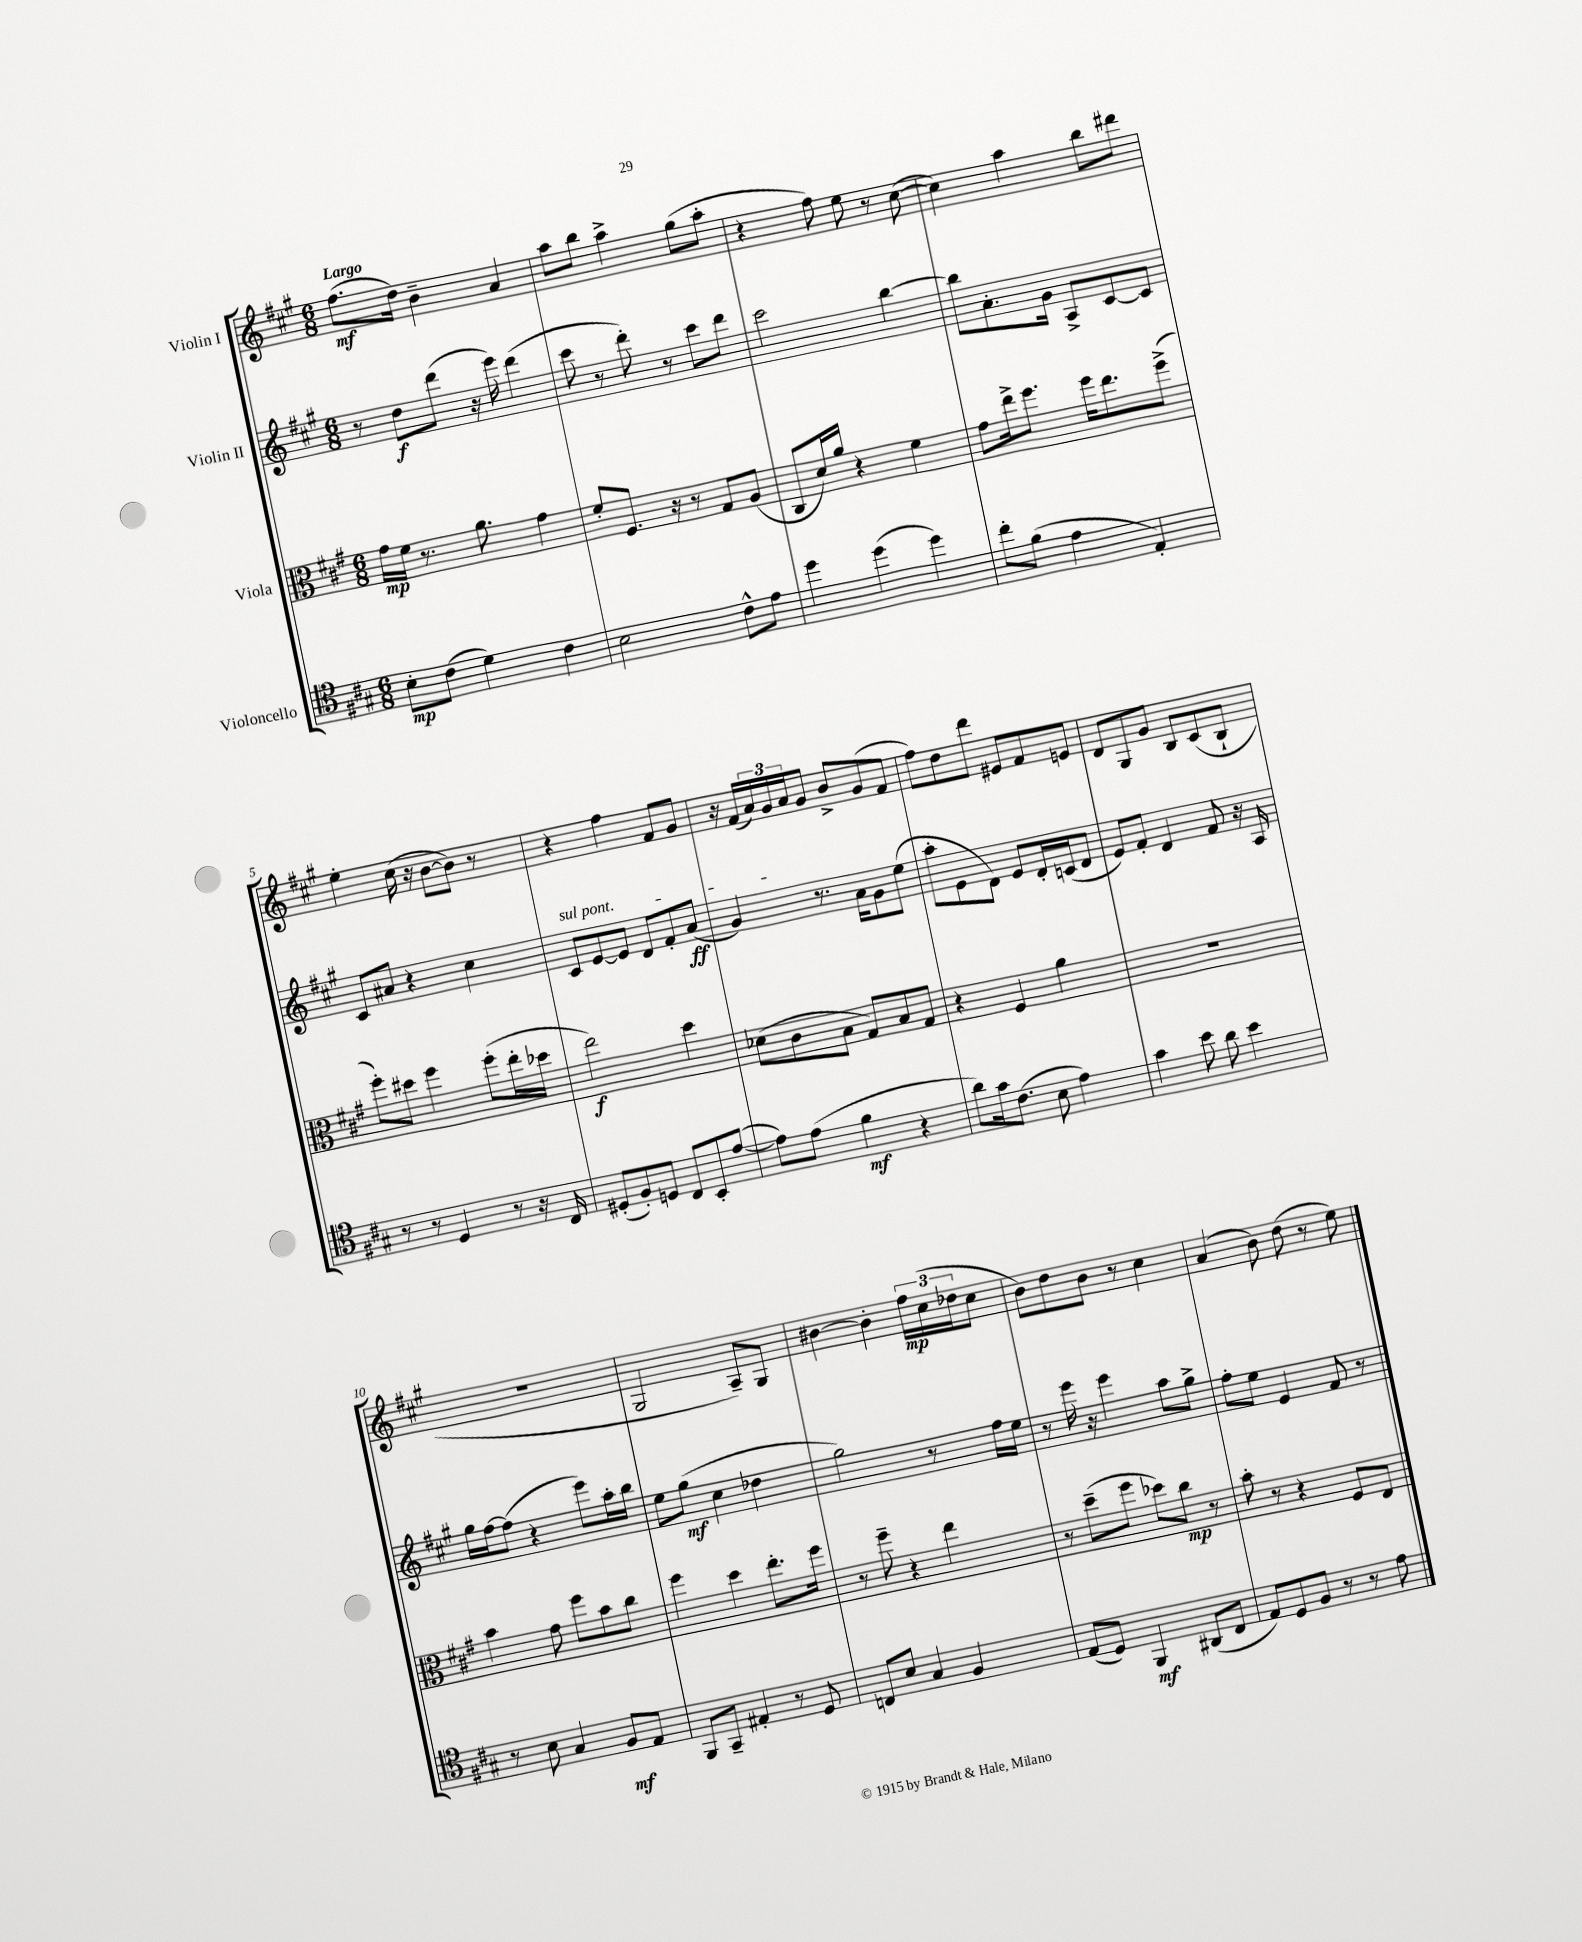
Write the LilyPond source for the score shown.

<<
\new StaffGroup <<
\new Staff = "s0" \with { instrumentName = "Violin I" } {
    \clef treble \key a \major \numericTimeSignature \time 6/8 \tempo "Largo"
    fis''8.\mf( d''16) b'4-- a'4 |
    a''8 b''8 a''4-> gis''8( a''8-. |
    r4 fis''8) e''8 r8 cis''8~( |
    cis''4) a''4 b''8 dis'''8 |
    e''4-. cis''16( r16 b'8~ b'8) r8 |
    r4 fis''4 fis'8 gis'8 |
    r16 fis'16( \tuplet 3/2 { a'16) gis'16 a'16 } gis'8 b'8-> gis'8( fis'8 |
    fis''8) d''8 d'''8 eis'8 fis'8 e'8 |
    d'8 gis8 gis'8 b8 cis'8( b8-! |
    R2. |
    gis2 a8--) gis8 |
    bis'4~ bis'4-. \tuplet 3/2 { fis''16\mp cis''16( des''16 } cis''8 |
    b'8) d''8 b'8 r8 cis''4 |
    a'4( b'8) d''8( r8 e''8) \bar "|." |
}
\new Staff = "s1" \with { instrumentName = "Violin II" } {
    \clef treble \key a \major \numericTimeSignature \time 6/8
    r8 d''8\f d'''8( r16 e'''16) d'''4( |
    cis'''8 r8 d'''8-.) r8 cis'''8 d'''8 |
    cis'''2 b''4~ |
    b''8 a'8.-. gis'16 a8-> cis'8~ cis'8 |
    cis'8 ais'8 r4 cis''4 |
    \once \override TextSpanner.bound-details.left.text = \markup { \italic "sul pont." } cis'8\startTextSpan e'8~ e'8 d'8 fis'8-. a'8\ff( |
    gis'4\stopTextSpan) r8. a'16 gis'8 e''8( |
    a''8-. e'8 d'8) e'8 d'16-. c'16( d'8 |
    e'8) fis'8-. d'4 fis'8 r16 a16 |
    gis''16 fis''16~ fis''8( r4 e'''8) a''16-. b''16 |
    e''8 gis''8\mf( cis''4 des''4 |
    gis''2) r8 fis''16 e''16 |
    r8 e'''16 r16 e'''4 a''8 gis''8-> |
    fis''8-. e''8 e'4 fis'8 r8 \bar "|." |
}
\new Staff = "s2" \with { instrumentName = "Viola" } {
    \clef alto \key a \major \numericTimeSignature \time 6/8
    gis'16\mp fis'16 r8. a'8. gis'4 |
    fis'8-. fis8. r16 r8 gis8 a8( |
    cis8 d'16) a'16 r4 fis'4 |
    gis'8 e''16-> fis''8. fis''16 e''8. fis''8->( |
    fis''8-.) dis''8 fis''4 fis''8-.( e''16-. des''16 |
    e''2\f) d''4 |
    des'8( cis'8 b8 gis8) b8 gis8 |
    r4 fis4 a'4 |
    R2. |
    b'4 gis'8 fis''8 b'8 cis''8 |
    fis''4 d''4 e''8.-. fis''16 |
    r8 fis''8-- r4 e''4 |
    r8 d''8--( fis''8 des''8) cis''8\mp r8 |
    b'8-. r8 r4 fis8 e8 \bar "|." |
}
\new Staff = "s3" \with { instrumentName = "Violoncello" } {
    \clef tenor \key a \major \numericTimeSignature \time 6/8
    b8-.\mp cis'8( d'4) cis'4 |
    b2 cis'8-^ e'8 |
    d''4 d''4( d''4) |
    cis''8-. fis'8( e'4 e4-.) |
    r8 r8 d4 r8 r16 cis16 |
    dis8-.( fis8-.) d8 cis8 b,8-. e'8~( |
    e'8) e'8( fis'4\mf r4 |
    a'8) gis'16 cis'8.( b8 e'4) |
    gis'4 b'8 a'8 b'4 |
    r8 b8 gis4 fis8\mf e8 |
    fis,8 gis,8-- eis4-. r8 d8 |
    c8 b8 gis4 fis4 |
    e8( d8) fis,4\mf ais,8( cis8 |
    e8) d8 fis8 r8 r8 e'8 \bar "|." |
}
>>
>>
